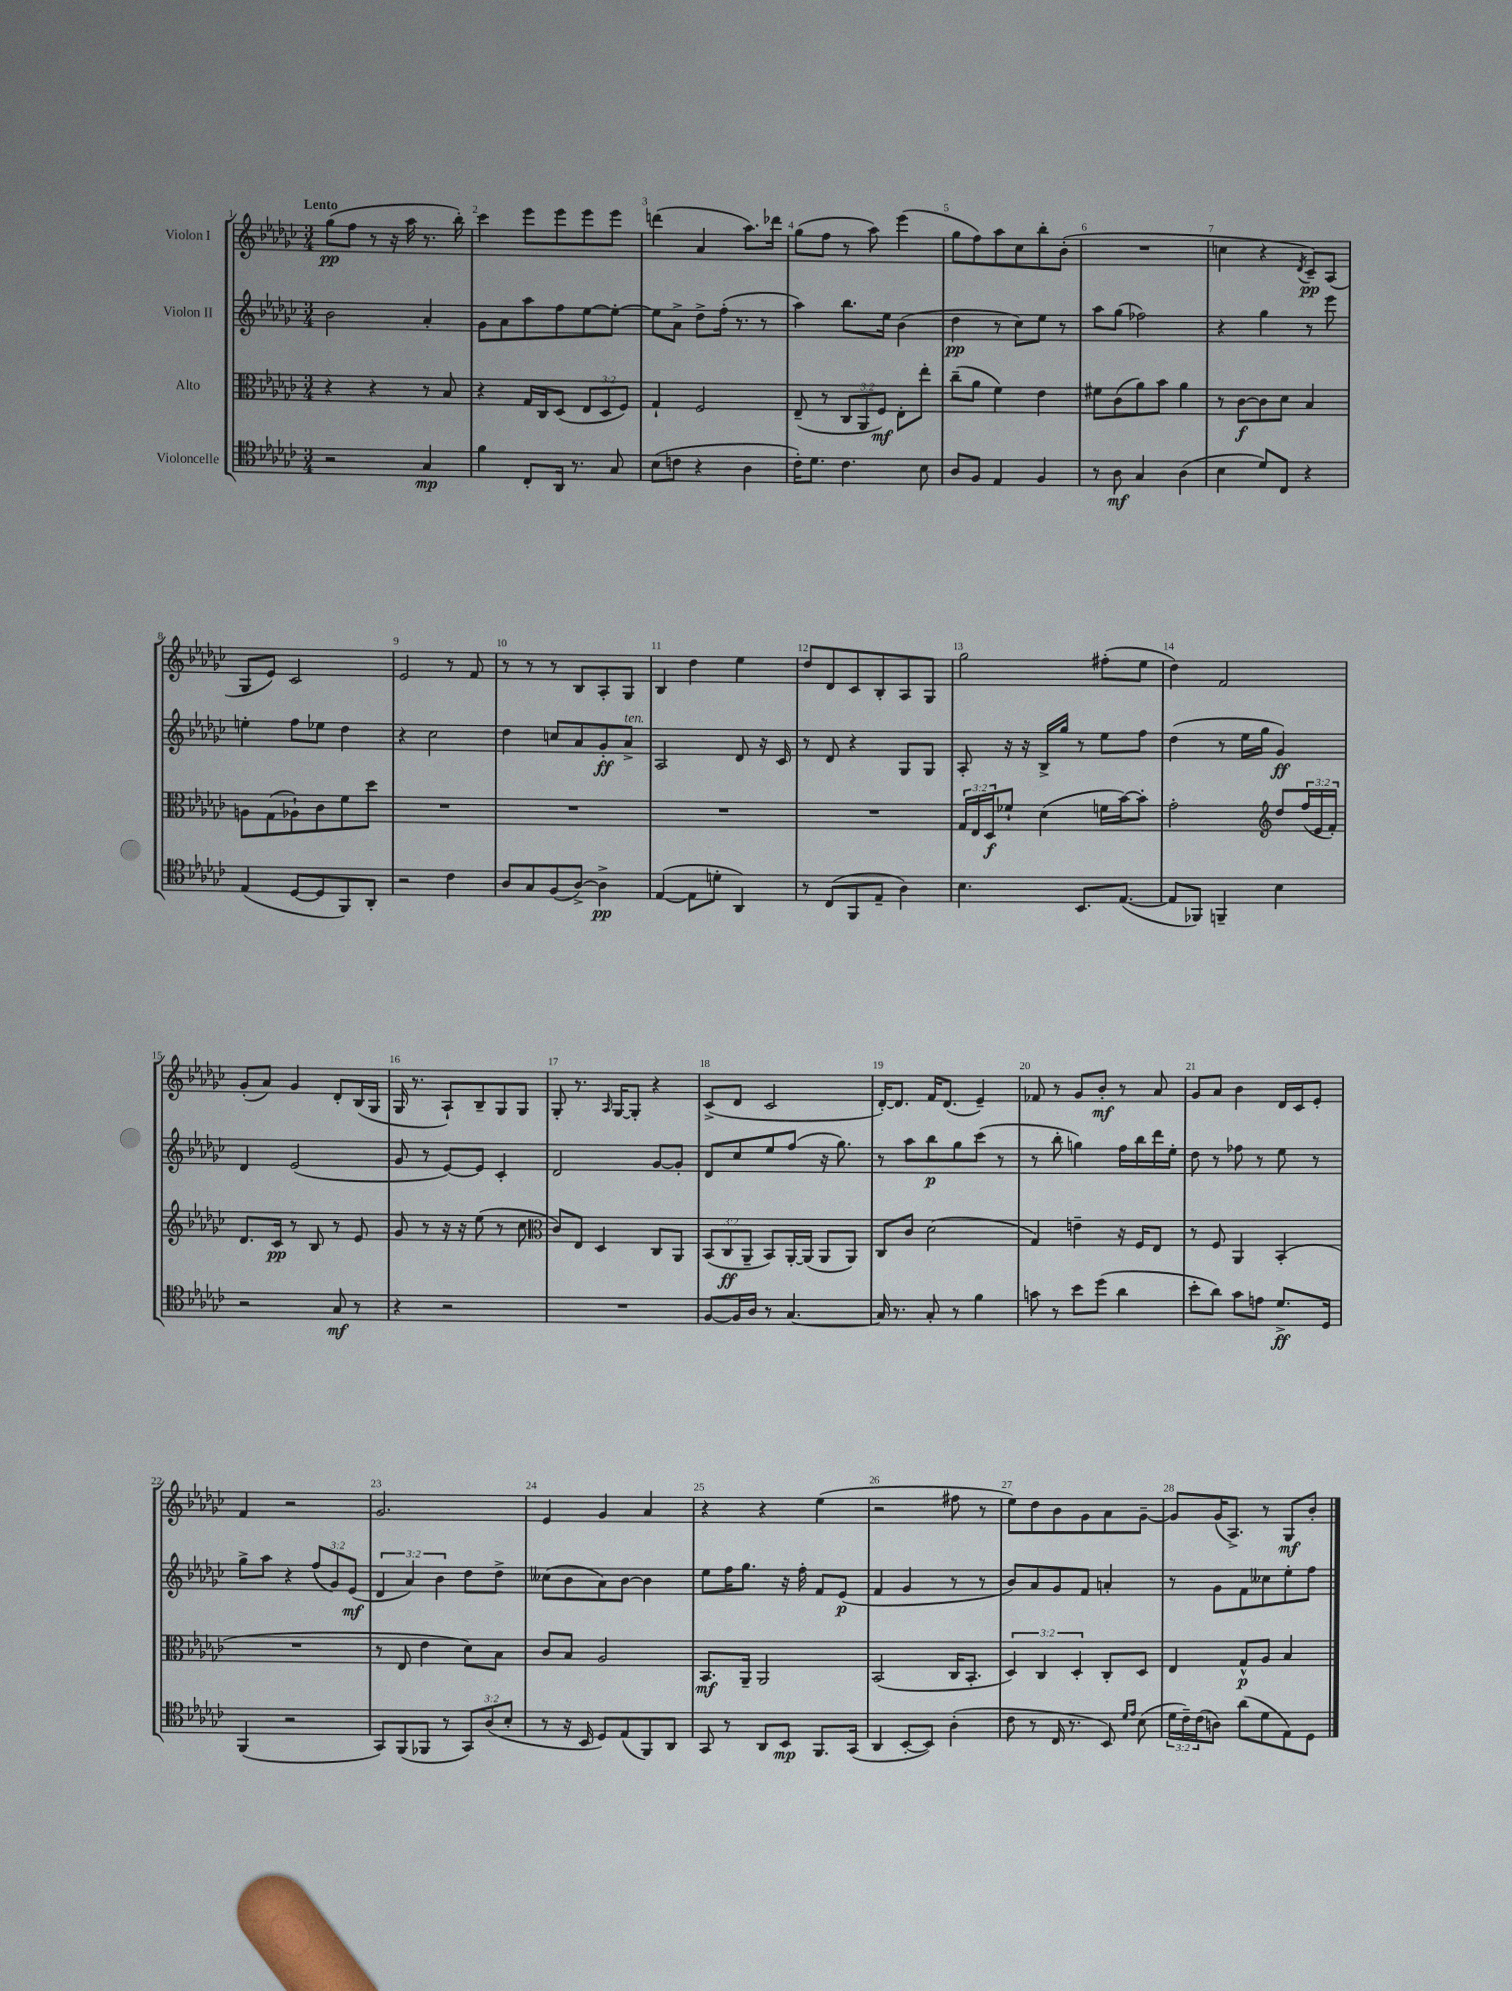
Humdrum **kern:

**kern	**kern	**kern	**kern
*staff4	*staff3	*staff2	*staff1
*clefC4	*clefC3	*clefG2	*clefG2
*k[b-e-a-d-g-c-]	*k[b-e-a-d-g-c-]	*k[b-e-a-d-g-c-]	*k[b-e-a-d-g-c-]
*M3/4	*M3/4	*M3/4	*M3/4
2r	4r	2b-	(8gg-
.	.	.	8ff
.	4r	.	8r
.	.	.	16r
.	.	.	16aa-
4G-	8r	4a-'	8.r
.	8B-	.	.
.	.	.	16bb-')
=	=	=	=
4f	4r	8g-	4ccc-
.	.	8a-	.
8C-'	16G-	8aa-	8eee-
.	16C-	.	.
16AA-	(8D-	8ff	8eee-
8.r	.	.	.
.	12E-	[8ee-	8eee-
.	12D-	.	.
8G-	.	8ee-'_	8eee-
.	12F)	.	.
=	=	=	=
(8B-	4G-`	8ee-]	(4ddd
8c	.	8a-^	.
4r	2F	8dd-^	4a-
.	.	(16ff'	.
.	.	8.r	.
4A-	.	.	8.aa-)
.	.	8r	.
.	.	.	16ddd-
=	=	=	=
16c-')	(8E-~	4aa-)	(8gg-
8.d-	.	.	.
.	8r	.	8ff
4.c-	12C-	8.bb-	8r
.	12AA-	.	.
.	.	.	8aa-)
.	12F)	.	.
.	.	16ee-	.
.	8E-'	(4b-	(4eee-
8B-	8ee-'	.	.
=	=	=	=
8A-	(8cc-~	4dd-	8gg-
8F	8a-	.	8ff)
4E-	4f)	8r	8aa-
.	.	8cc-)	8cc-
4F	4e-	8ee-	8bb-'
.	.	8r	(8b-'
=	=	=	=
8r	8f#	8aa-	2.r
8A-	(8c-	(8gg-	.
4G-	8a-)	2ff-)	.
.	8b-	.	.
(4A-	4a-	.	.
=	=	=	=
4B-	8r	4r	4cc
.	[8c-	.	.
8d-)	8c-]	4gg-	4r
8C-	8d-	.	.
.	.	.	8qd-
4r	4B-	8r	8c-~)
.	.	8eee-	(8A-
=	=	=	=
(4E-	8A	4ee'	8G-
.	(8G-	.	8e-)
[8D-	8A-`)	8ff	2c-
8D-]	8c-	8ee-	.
8FF)	8f	4dd-	.
8AA-'	8dd-	.	.
=	=	=	=
2r	2.r	4r	2e-
.	.	2cc-	.
4c-	.	.	8r
.	.	.	8f
=	=	=	=
8A-	2.r	4dd-	8r
8G-	.	.	8r
(8F	.	8cc	8r
[8A-^)	.	8a-	8B-
4A-^]	.	8g-'	8A-'
.	.	8a-^	8G-
=	=	=	=
([4E-	2.r	2A-	4B-
8E-]	.	.	4dd-
8d'	.	.	.
4AA-)	.	8d-	4ee-
.	.	16r	.
.	.	16c-	.
=	=	=	=
8r	2.r	8r	8dd-
(8C-	.	8d-	8d-
8FF	.	4r	8c-
8E-~	.	.	8B-'
4A-)	.	8G-	8A-
.	.	8G-	8G-
=	=	=	=
4.B-	24G-	8A-'	2gg-
.	24E-	.	.
.	24D-	.	.
.	8f-`	16r	.
.	.	16r	.
.	(4d-	16B-^	.
.	.	16gg-	.
8.BB-	.	8r	.
.	16f	8ee-	(8ff#'
([8.E-	[16b-)	.	.
.	8b-']	8ff	8ee-
=	=	=	=
8E-]	2g-'	(4dd-	4dd-)
8FF-)	.	.	.
4FF~	.	8r	2f
.	.	16ee-	.
.	.	16gg-	.
*	*clefG2	*	*
4B-	8dd-	4g-)	.
.	(24ff	.	.
.	24e-	.	.
.	24f')	.	.
=	=	=	=
2r	8.d-	4d-	(8g-'
.	.	.	8a-)
.	16c-	.	.
.	8r	(2e-	4g-
.	8B-	.	.
8G-	8r	.	8d-'
8r	8e-	.	(16B-
.	.	.	16G-
=	=	=	=
4r	8g-	8g-	16G-
.	.	.	8.r
.	8r	8r	.
2r	16r	[8e-)	8A-`)
.	16r	.	.
.	(8ee-	8e-]	8B-~
.	8r	4c-'	8G-
.	8cc-	.	8G-
=	=	=	=
*	*clefC3	*	*
2.r	8c-)	2d-	8G-'
.	8E-	.	8.r
.	4D-	.	.
.	.	.	16qqA-
.	.	.	[16G-
.	.	.	8G-']
.	8C-	[8g-	4r
.	8AA-	8g-']	.
=	=	=	=
[8F	(12BB-	8d-	(8c-^
.	12C-	.	.
16F]	.	8cc-	8d-
.	12AA-~	.	.
16A-	.	.	.
8r	8BB-)	8ee-	2c-
[4.G-	[16AA-'	(8ff	.
.	(16AA-]	.	.
.	8AA-	16r	.
.	.	8.gg-)	.
.	8AA-)	.	.
=	=	=	=
16G-]	8C-	8r	[16d-')
8.r	.	.	8.d-]
.	8c-	8aa-	.
8G-'	(2d-	8bb-	16f
.	.	.	(8.d-
8r	.	8gg-	.
4f	.	(8ccc-	4e-~)
.	.	8r	.
=	=	=	=
8g	4G-)	8r	8f-
8r	.	8bb-'	8r
8b-	4e~	4gg)	8g-
(8dd-	.	.	8b-'
4a-	16r	16ff	8r
.	16F	16bb-	.
.	8E-	16ddd-	8a-
.	.	16ee-'	.
=	=	=	=
8b-'	8r	8dd-	8g-
8a-)	8F	8r	8a-
8g-	4AA-	8ff-	4b-
8e	.	8r	.
8.d-^	(4BB-'	8ee-	16d-
.	.	.	16c-
.	.	8r	8e-'
16D-	.	.	.
=	=	=	=
(4FF	2.r	8gg-^	4f
.	.	8aa-	.
2r	.	4r	2r
.	.	(12ff	.
.	.	12g-)	.
.	.	(12e-	.
=	=	=	=
8GG-)	8r	6d-	2.g-
(8FF	8E-	.	.
.	.	6a-)	.
8FF-	4e-	.	.
.	.	6b-	.
8r	.	.	.
12GG-)	8d-)	8dd-	.
(12A-	.	.	.
.	8B-	8dd-^	.
12B-'	.	.	.
=	=	=	=
8r	8c-	(8cc--	4e-
16r	8B-	8b-	.
16BB-	.	.	.
8D-)	2A-	8a-)	4g-
(8E-	.	[8b-	.
8FF)	.	4b-]	4a-
8AA-	.	.	.
=	=	=	=
8GG-	8.BB-	8ee-	4r
8r	.	16ff	.
.	16AA-~	8.gg-	.
8AA-	2AA-	.	4r
8BB-	.	16r	.
.	.	16ff'	.
8.FF	.	8f	(4ee-
.	.	(8e-	.
(16GG-	.	.	.
=	=	=	=
4AA-	(2BB-	4f	2r
[8BB-'	.	4g-	.
8BB-])	.	.	.
(4A-'	16C-	8r	8ff#
.	8.BB-'	.	.
.	.	8r	8r
=	=	=	=
8c-	6D-)	8b-)	8ee-)
8r	.	8a-	8dd-
.	6C-	.	.
16C-	.	8g-	8b-
8.r	.	.	.
.	6D-'	.	.
.	.	8f	8g-
8BB-)	8C-'	4a'	8a-
16qqd-	.	.	.
16qqe-	.	.	.
(8B-	8D-	.	[8g-~
=	=	=	=
24d-	4E-	8r	8g-]
24c-~)	.	.	.
(24c-	.	.	.
8A)	.	8g-	(16g-
.	.	.	8.A-^)
(8a-	8G-^^	8f	.
8d-	8A-	8cc--	8r
8E-)	4B-	8ee-'	8G-
8D-	.	8ff	8b-'
==	==	==	==
*-	*-	*-	*-
